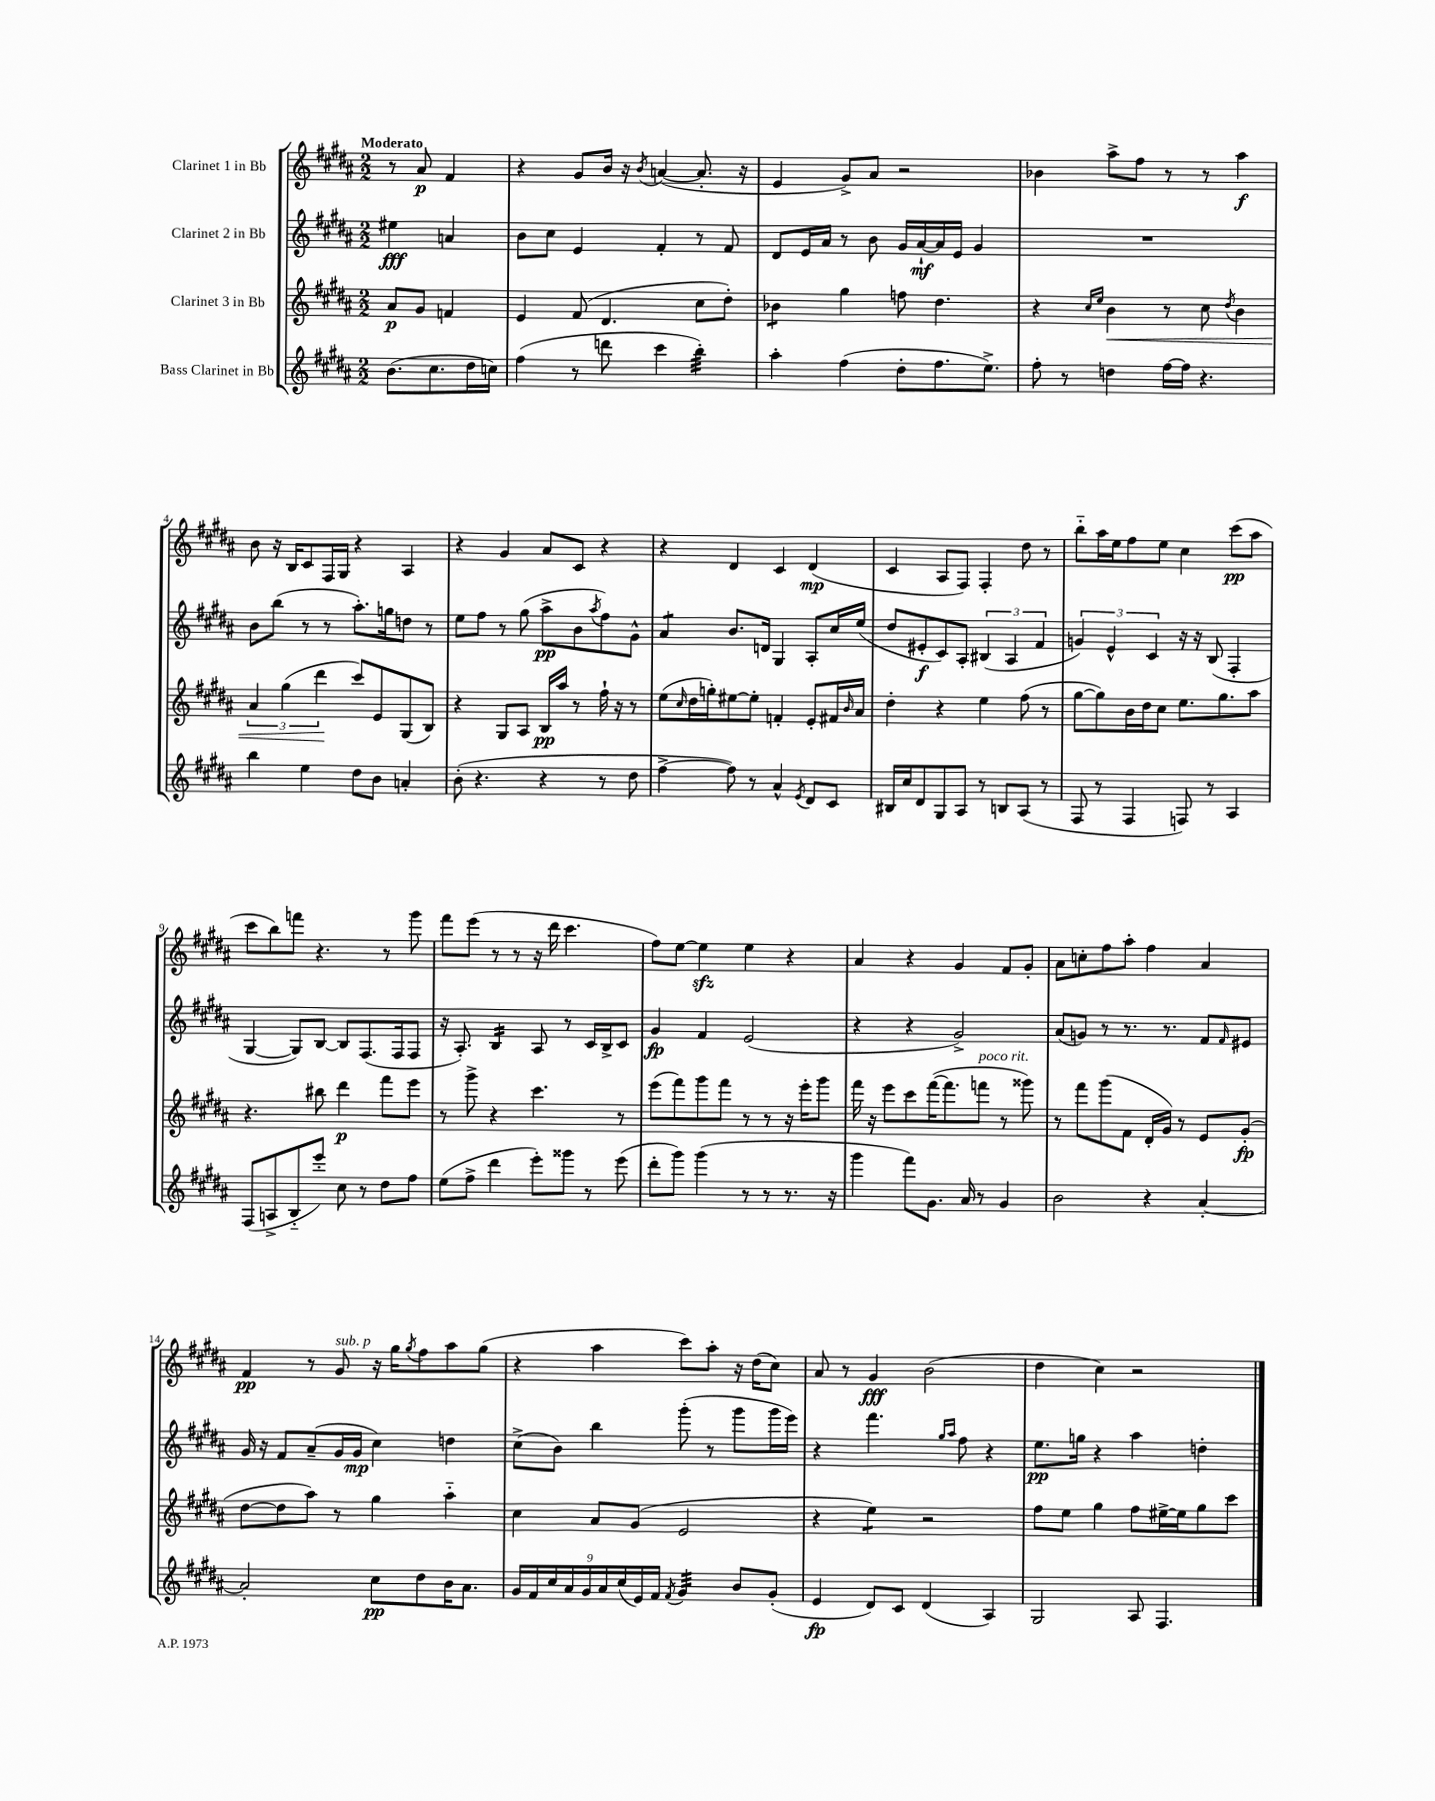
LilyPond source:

<<
\new StaffGroup <<
\new Staff = "s0" \with { instrumentName = "Clarinet 1 in Bb" } {
    \clef treble \key b \major \numericTimeSignature \time 2/2 \partial 2 \tempo "Moderato"
    r8 ais'8\p fis'4 |
    r4 gis'8 b'16 r16 \acciaccatura { b'8 } a'4~( a'8.-. r16 |
    e'4 gis'8->) ais'8 r2 |
    bes'4 ais''8-> fis''8 r8 r8 ais''4\f |
    b'8 r16 b16 cis'8 fis16 gis16 r4 ais4 |
    r4 gis'4 ais'8 cis'8 r4 |
    r4 dis'4 cis'4 dis'4\mp( |
    cis'4 ais8 fis8) fis4-. dis''8 r8 |
    b''8-_ ais''16 e''16 fis''8 e''8 cis''4 cis'''8\pp( ais''8 |
    cis'''8 b''8) f'''8 r4. r8 gis'''8 |
    fis'''8 e'''8( r8 r8 r16 dis'''16 cis'''4. |
    fis''8) e''8~ e''4\sfz e''4 r4 |
    ais'4 r4 gis'4 fis'8 gis'8-. |
    ais'8 c''8-. fis''8 ais''8-. fis''4 ais'4 |
    fis'4\pp r8 gis'8^\markup { \italic "sub. p" } r16 gis''16 \acciaccatura { gis''8 } fis''8 ais''8 gis''8( |
    r4 ais''4 cis'''8) ais''8-. r16 dis''16( cis''8) |
    ais'8 r8 gis'4\fff b'2( |
    dis''4 cis''4) r2 \bar "|." |
}
\new Staff = "s1" \with { instrumentName = "Clarinet 2 in Bb" } {
    \clef treble \key b \major \numericTimeSignature \time 2/2 \partial 2
    eis''4\fff a'4 |
    b'8 cis''8 e'4 fis'4-. r8 fis'8 |
    dis'8 e'16 ais'16 r8 b'8 gis'16 ais'16~-!\mf ais'16 e'16 gis'4 |
    R1 |
    b'8 b''8( r8 r8 ais''8.-.) g''16 d''8 r8 |
    e''8 fis''8 r8 gis''8( ais''8->\pp b'8 \acciaccatura { ais''8 } fis''8) gis'8-^ |
    ais'4:8 b'8. d'16 gis4 ais8-. cis''16 e''16( |
    dis''8 eis'8-.\f cis'8) ais8-. \tuplet 3/2 { bis4( ais4 fis'4 } |
    \tuplet 3/2 { g'4) e'4-^ cis'4 } r16 r16 b8( fis4-. |
    gis4~ gis8) b8~ b8 fis8.( fis16 fis8 |
    r16 ais8.-.) b4:16 ais8 r8 cis'16 b16-> cis'8 |
    gis'4\fp fis'4 e'2( |
    r4 r4 gis'2->) |
    ais'8( g'8) r8 r8. r8. fis'8 \grace { fis'16 } eis'8 |
    gis'16 r16 fis'8 ais'8--( gis'16 gis'16\mp cis''4) d''4 |
    cis''8->( b'8) b''4 gis'''8-.( r8 gis'''8 gis'''16 e'''16) |
    r4 fis'''4. \grace { gis''16 ais''16 } fis''8 r4 |
    e''8.\pp g''16 r4 ais''4 d''4-. \bar "|." |
}
\new Staff = "s2" \with { instrumentName = "Clarinet 3 in Bb" } {
    \clef treble \key b \major \numericTimeSignature \time 2/2 \partial 2
    ais'8\p gis'8 f'4 |
    e'4 fis'8( dis'4. cis''8 dis''8-.) |
    bes'4:8 gis''4 f''8 dis''4. |
    r4 \grace { cis''16 e''16 } b'4\< r8 cis''8 \acciaccatura { dis''8 } b'4 |
    \tuplet 3/2 { ais'4 gis''4( dis'''4\! } cis'''8) e'8 gis8( b8) |
    r4 gis8 ais8 b16\pp ais''16 r8 fis''16-! r16 r8 |
    e''8( \grace { cis''16 } dis''16 g''16-.) eis''8~ eis''8-. f'4-. e'8-. fis'16 \grace { b'16 } ais'16 |
    dis''4-. r4 e''4 fis''8( r8 |
    gis''8~ gis''8) b'16 dis''16 cis''8 e''8. gis''8. ais''8 |
    r4. bis''8 dis'''4\p fis'''8 e'''8 |
    r8 gis'''8-> r4 cis'''4. r8 |
    e'''8( fis'''8) gis'''8 fis'''8 r8 r8 r16 e'''16-. gis'''8 |
    fis'''16 r16 e'''8 cis'''8 fis'''16~( fis'''8. f'''8^\markup { \italic "poco rit." } r8 gisis'''8) |
    r8 fis'''8 gis'''8( fis'8 dis'16-. gis'16) r8 e'8 gis'8-.\fp( |
    dis''8~ dis''8 ais''8) r8 gis''4 ais''4-_ |
    cis''4 ais'8 gis'8( e'2 |
    r4 e''4:8) r2 |
    fis''8 e''8 gis''4 fis''8 eis''16~-> eis''16 gis''8 cis'''8 \bar "|." |
}
\new Staff = "s3" \with { instrumentName = "Bass Clarinet in Bb" } {
    \clef treble \key b \major \numericTimeSignature \time 2/2 \partial 2
    b'8.( cis''8. dis''16 c''16) |
    fis''4( r8 d'''8 cis'''4 b''4:32-.) |
    ais''4-. fis''4( dis''8-. fis''8. e''8.->) |
    fis''8-. r8 d''4 fis''16~ fis''16 r4. |
    b''4 e''4 dis''8 b'8 a'4-. |
    b'8-.( r4. r4 r8 dis''8 |
    fis''4~-> fis''8) r8 ais'4-^ \acciaccatura { e'8 } dis'8 cis'8 |
    bis16 cis''16 dis'8 gis8 ais8 r8 b8 ais8( r8 |
    fis8 r8 fis4 f8) r8 ais4 |
    fis8( a8-> b8-_ e'''8-.) cis''8 r8 dis''8 fis''8 |
    e''8( fis''8-> dis'''4 e'''8-.) gisis'''8 r8 e'''8( |
    dis'''8-. gis'''8) gis'''4( r8 r8 r8. r16 |
    gis'''4 fis'''8) gis'8. ais'16 r8 gis'4 |
    b'2 r4 ais'4~-. |
    ais'2-. cis''8\pp dis''8 b'16 ais'8. |
    \tuplet 9/8 { gis'16 fis'16 cis''16 ais'16 gis'16 ais'16 cis''16( e'16) fis'16 } \acciaccatura { fis'8 } gis'4:32 b'8 gis'8-.( |
    e'4\fp dis'8) cis'8 dis'4( ais4) |
    gis2 ais8 fis4. \bar "|." |
}
>>
>>
